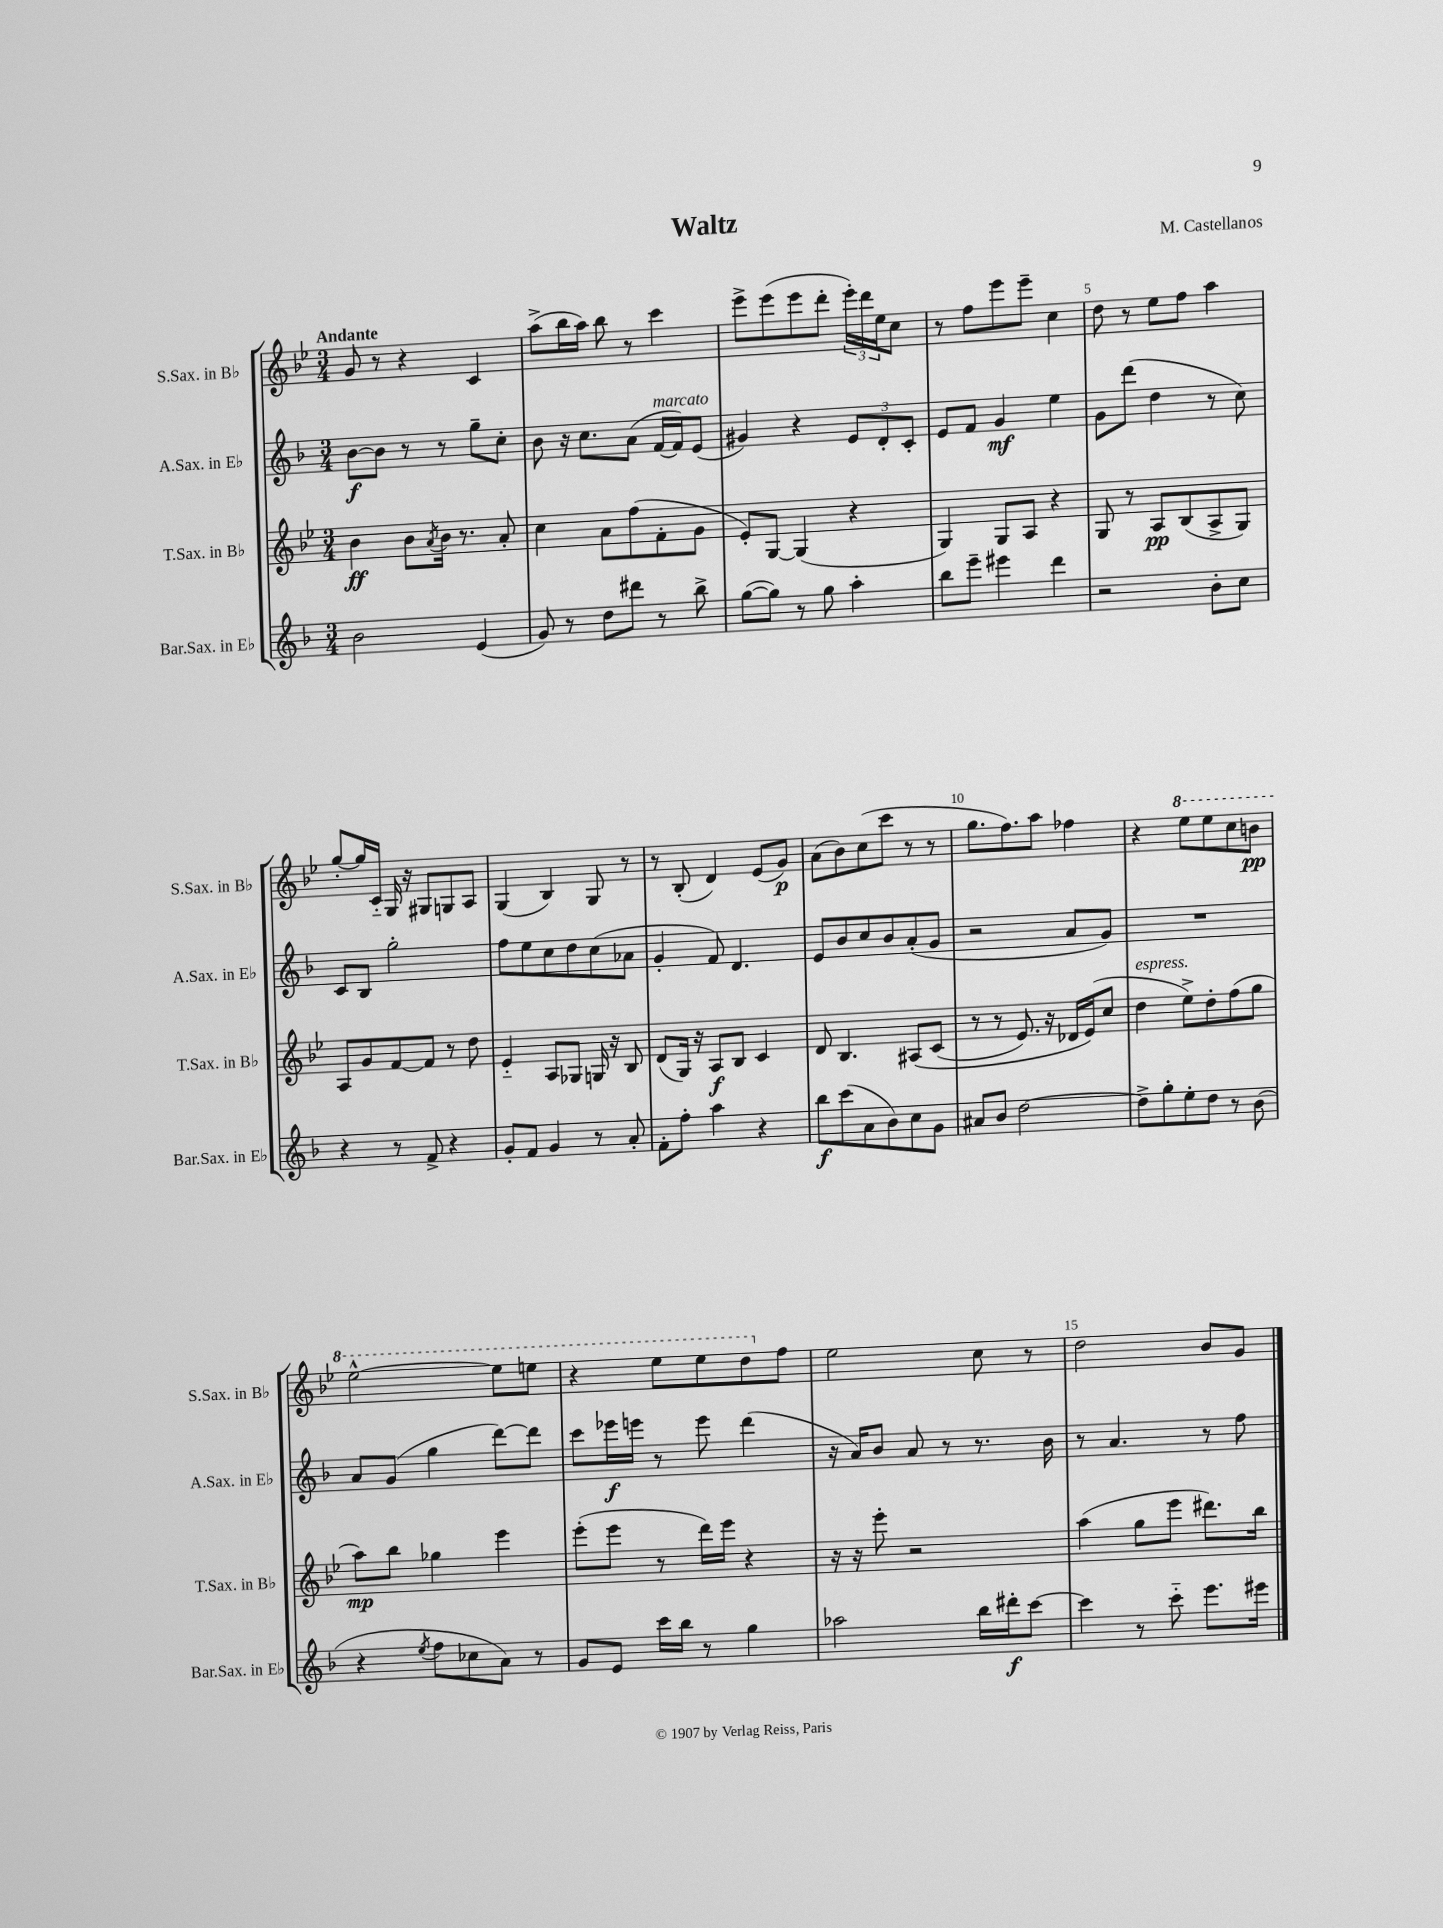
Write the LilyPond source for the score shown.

\header { title = "Waltz" composer = "M. Castellanos" }
<<
\new StaffGroup <<
\new Staff = "s0" \with { instrumentName = "S.Sax. in Bb" shortInstrumentName = "S.Sax. in Bb" } {
    \clef treble \key bes \major \numericTimeSignature \time 3/4 \tempo "Andante"
    g'8 r8 r4 c'4 |
    a''8->( bes''16 a''16) bes''8 r8 c'''4 |
    ees'''8-> ees'''8( ees'''8 d'''8-. \tuplet 3/2 { ees'''16-.) d'''16 ees''16 } c''8 |
    r8 f''8 ees'''8 ees'''8-- c''4 |
    d''8 r8 ees''8 f''8 a''4 |
    g''8~-. g''16 c'16-_ g16 r16 gis8 g8 a8 |
    g4( bes4) g8 r8 |
    r8 bes8-.( d'4) ees'8( g'8\p) |
    a'8( bes'8) c''8( c'''8 r8 r8 |
    g''8. f''8.) a''8 fes''4 |
    r4 \ottava #1 ees'''8 ees'''8 c'''8 b''8\pp |
    ees'''2~-^ ees'''8 e'''8 |
    r4 ees'''8 ees'''8 d'''8 \ottava #0 f''8 |
    ees''2 c''8 r8 |
    d''2 bes'8 g'8 \bar "|." |
}
\new Staff = "s1" \with { instrumentName = "A.Sax. in Eb" shortInstrumentName = "A.Sax. in Eb" } {
    \clef treble \key f \major \numericTimeSignature \time 3/4
    bes'8~\f bes'8 r8 r8 g''8-- c''8-. |
    bes'8 r16 c''8. a'8( f'16~^\markup { \italic "marcato" } f'16) e'8( |
    gis'4) r4 \tuplet 3/2 { e'8 d'8-. c'8-. } |
    e'8 f'8 g'4\mf e''4 |
    g'8 d'''8( d''4 r8 c''8) |
    c'8 bes8 g''2-. |
    f''8 e''8 c''8 d''8 c''8( aes'8 |
    g'4-. f'8) d'4. |
    e'8 bes'8 c''8 bes'8 a'8-.( g'8 |
    r2 a'8 g'8) |
    R2. |
    a'8 g'8( g''4 d'''8~) d'''8 |
    c'''8 ees'''16\f e'''16 r8 e'''8 d'''4( |
    r16 a'16) bes'8 a'8 r8 r8. bes'16 |
    r8 a'4. r8 f''8 \bar "|." |
}
\new Staff = "s2" \with { instrumentName = "T.Sax. in Bb" shortInstrumentName = "T.Sax. in Bb" } {
    \clef treble \key bes \major \numericTimeSignature \time 3/4
    bes'4\ff bes'8 \acciaccatura { a'8 } bes'16 r8. a'8-. |
    c''4 a'8 f''8( f'8-. g'8 |
    ees'8-.) g8~ g4( r4 |
    g4) g8 a8 r4 |
    g8 r8 a8\pp bes8( a8-> g8) |
    a8 g'8 f'8~ f'8 r8 d''8 |
    ees'4-_ a8 ges8 g16 r16 bes8 |
    d'8( g16) r16 a8\f bes8 c'4 |
    d'8 bes4. ais8\( c'8( |
    r8 r8 ees'8.) r16 des'16 ees'16(\) c''8 |
    d''4^\markup { \italic "espress." } ees''8->) d''8-. f''8( g''8 |
    a''8\mp) bes''8 ges''4 ees'''4 |
    ees'''8-.( ees'''8 r8 d'''16) ees'''16 r4 |
    r16 r16 ees'''8-. r2 |
    a''4( g''8 ees'''8 dis'''8.) bes''16 \bar "|." |
}
\new Staff = "s3" \with { instrumentName = "Bar.Sax. in Eb" shortInstrumentName = "Bar.Sax. in Eb" } {
    \clef treble \key f \major \numericTimeSignature \time 3/4
    bes'2 e'4( |
    g'8) r8 d''8 dis'''8 r8 bes''8-> |
    g''8~( g''8) r8 g''8 a''4-. |
    bes''8 e'''8-- eis'''4 d'''4 |
    r2 bes'8-. c''8 |
    r4 r8 f'8-> r4 |
    g'8-. f'8 g'4 r8 a'8-. |
    f'8-. f''8-. a''4 r4 |
    bes''8\f c'''8( a'8 bes'8) c''8 g'8 |
    ais'8 bes'8 d''2~ |
    d''8-> g''8-. e''8-. d''8 r8 bes'8( |
    r4 \acciaccatura { e''8 } f''8 ces''8 a'8) r8 |
    g'8 e'8 c'''16 bes''16 r8 g''4 |
    aes''2 bes''16 dis'''16-.\f c'''8~ |
    c'''4 r8 c'''8-_ e'''8. eis'''16 \bar "|." |
}
>>
>>
\layout { \context { \Score \override BarNumber.break-visibility = ##(#f #t #t) barNumberVisibility = #(every-nth-bar-number-visible 5) } }
